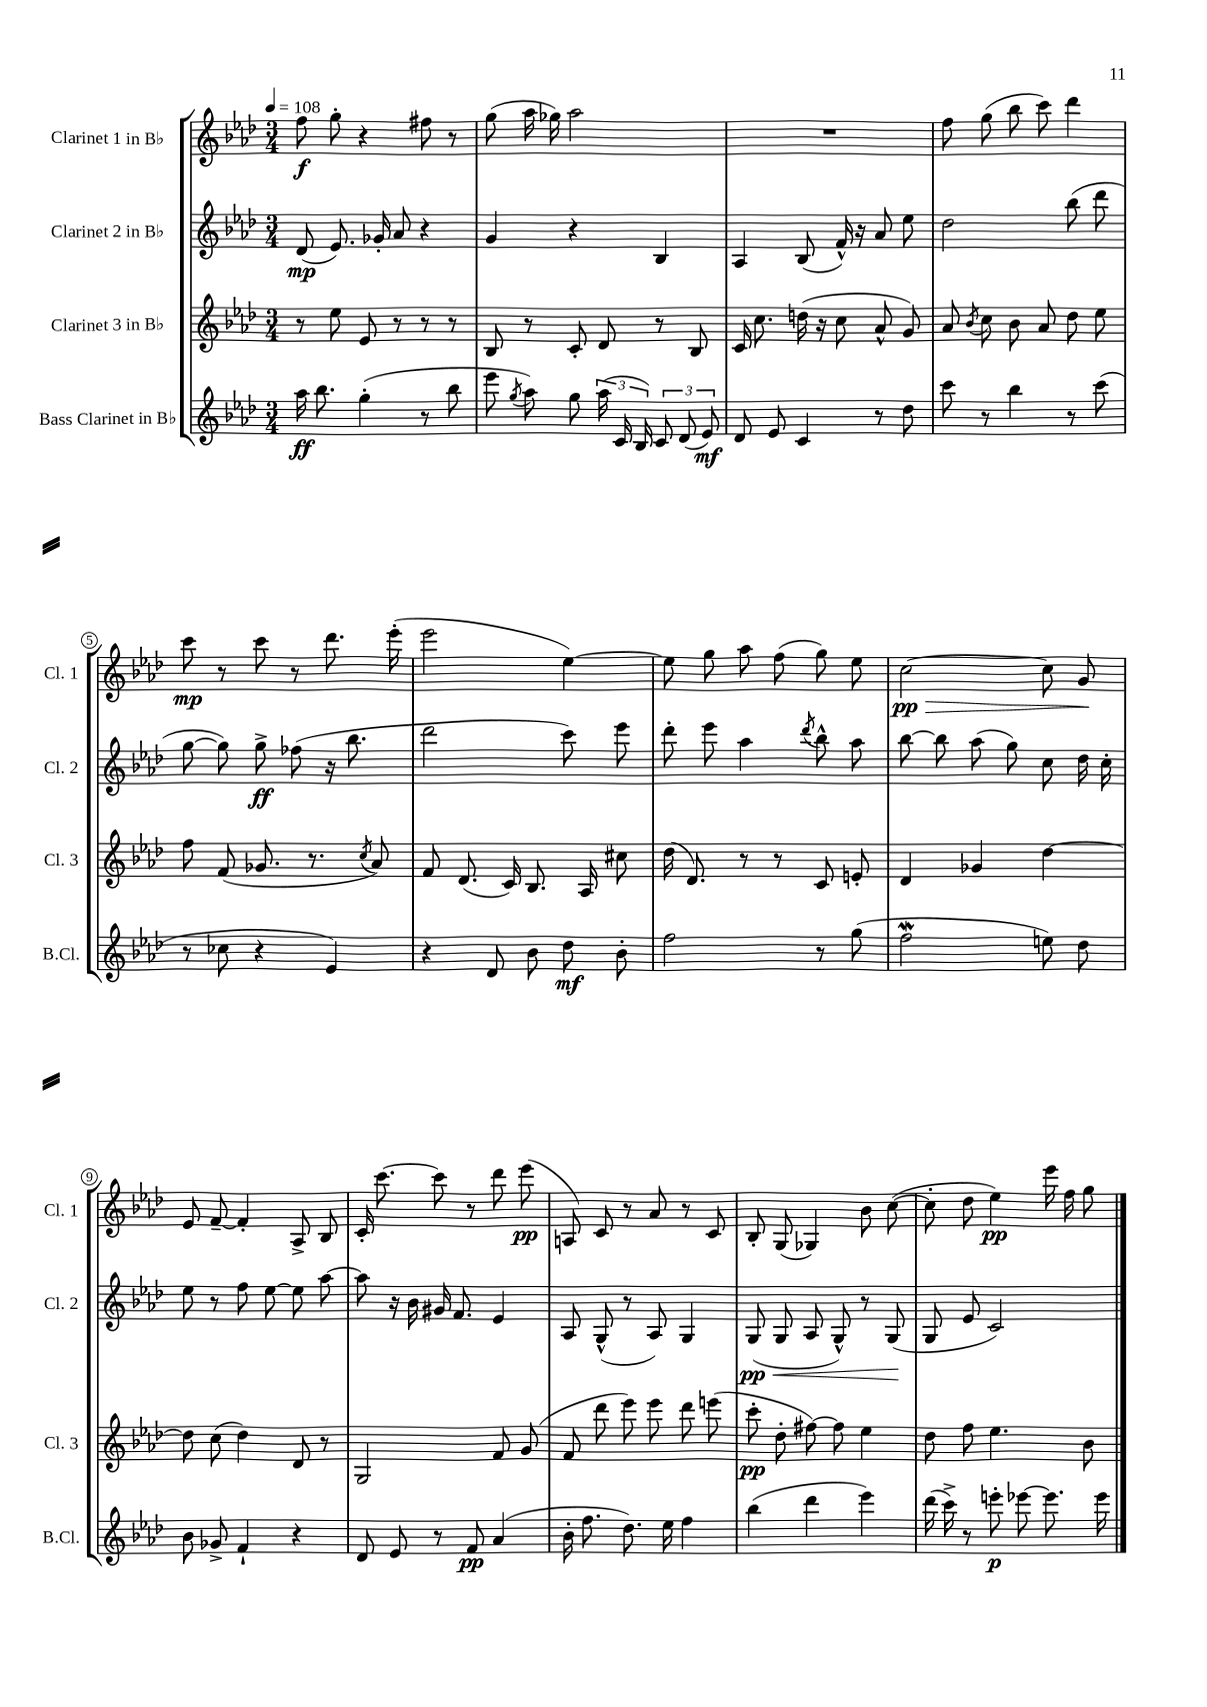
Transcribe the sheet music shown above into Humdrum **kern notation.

**kern	**kern	**kern	**kern
*staff4	*staff3	*staff2	*staff1
*clefG2	*clefG2	*clefG2	*clefG2
*k[b-e-a-d-]	*k[b-e-a-d-]	*k[b-e-a-d-]	*k[b-e-a-d-]
*M3/4	*M3/4	*M3/4	*M3/4
*MM108	*MM108	*MM108	*MM108
16aa-	8r	(8d-	8ff
8.bb-	.	.	.
.	8ee-	8.e-)	8gg'
(4gg'	8e-	.	4r
.	.	16g-'	.
.	8r	8a-	.
8r	8r	4r	8ff#
8bb-	8r	.	8r
=	=	=	=
8eee-	8B-	4g	(8gg
8qgg	.	.	.
8aa-)	8r	.	16aa-
.	.	.	16gg-)
8gg	8c'	4r	2aa-
(24aa-	8d-	.	.
24c	.	.	.
24B-)	.	.	.
12c	8r	4B-	.
(12d-	.	.	.
.	8B-	.	.
12e-)	.	.	.
=	=	=	=
8d-	16c	4A-	2.r
.	8.cc	.	.
8e-	.	.	.
4c	(16dd	(8B-	.
.	16r	.	.
.	8cc	16f^^)	.
.	.	16r	.
8r	8a-^^	8a-	.
8dd-	8g)	8ee-	.
=	=	=	=
8ccc	8a-	2dd-	8ff
.	8qb-	.	.
8r	8cc	.	(8gg
4bb-	8b-	.	8bb-
.	8a-	.	8ccc)
8r	8dd-	(8bb-	4ddd-
(8ccc	8ee-	8ddd-	.
=	=	=	=
8r	8ff	[8gg	8ccc
8cc-	(8f	8gg])	8r
4r	8.g-	8gg^	8ccc
.	.	(8ff-	8r
.	8.r	.	.
4e-)	.	16r	8.ddd-
.	.	8.bb-	.
.	8qcc	.	.
.	8a-)	.	.
.	.	.	(16eee-'
=	=	=	=
4r	8f	2ddd-	2eee-
.	(8.d-	.	.
8d-	.	.	.
.	16c)	.	.
8b-	8.B-	.	.
8dd-	.	8ccc)	[4ee-)
.	16A-	.	.
8b-'	8cc#	8eee-	.
=	=	=	=
2ff	(16dd-	8ddd-'	8ee-]
.	8.d-)	.	.
.	.	8eee-	8gg
.	8r	4aa-	8aa-
.	8r	.	(8ff
.	.	8qddd-	.
8r	8c	8bb-^^	8gg)
(8gg	8e'	8aa-	8ee-
=	=	=	=
2ff	4d-	[8bb-	[2cc
.	.	8bb-]	.
.	4g-	(8aa-	.
.	.	8gg)	.
8ee)	[4dd-	8cc	8cc]
8dd-	.	16dd-	8g
.	.	16cc'	.
=	=	=	=
8b-	8dd-]	8ee-	8e-
8g-^	(8cc	8r	[8f~
4f`	4dd-)	8ff	4f']
.	.	[8ee-	.
4r	8d-	8ee-]	8A-^
.	8r	[8aa-	8B-
=	=	=	=
8d-	2G	8aa-]	16c'
.	.	.	[8.ccc
8e-	.	16r	.
.	.	16b-	.
8r	.	16g#	8ccc]
.	.	8.f	.
8f	.	.	8r
(4a-	8f	4e-	8ddd-
.	(8g	.	(8eee-
=	=	=	=
16b-'	8f	8A-	8A)
8.ff	.	.	.
.	8ddd-	(8G^^	8c
8.dd-)	8eee-)	8r	8r
.	8eee-	8A-)	8a-
16ee-	.	.	.
4ff	8ddd-	4G	8r
.	(8eee	.	8c
=	=	=	=
(4bb-	8ccc'	(8G	8B-'
.	8dd-'	8G	(8G
4ddd-	[8ff#)	8A-	4G-)
.	8ff#]	8G^^)	.
4eee-)	4ee-	8r	8b-
.	.	(8G	([8cc
=	=	=	=
(16ddd-	8dd-	8G	8cc']
16ccc^)	.	.	.
8r	8ff	8e-	8dd-
8eee'	4.ee-	2c)	4ee-)
[8eee-	.	.	.
8.eee-]	.	.	16eee-
.	.	.	16ff
.	8b-	.	8gg
16eee-	.	.	.
==	==	==	==
*-	*-	*-	*-
